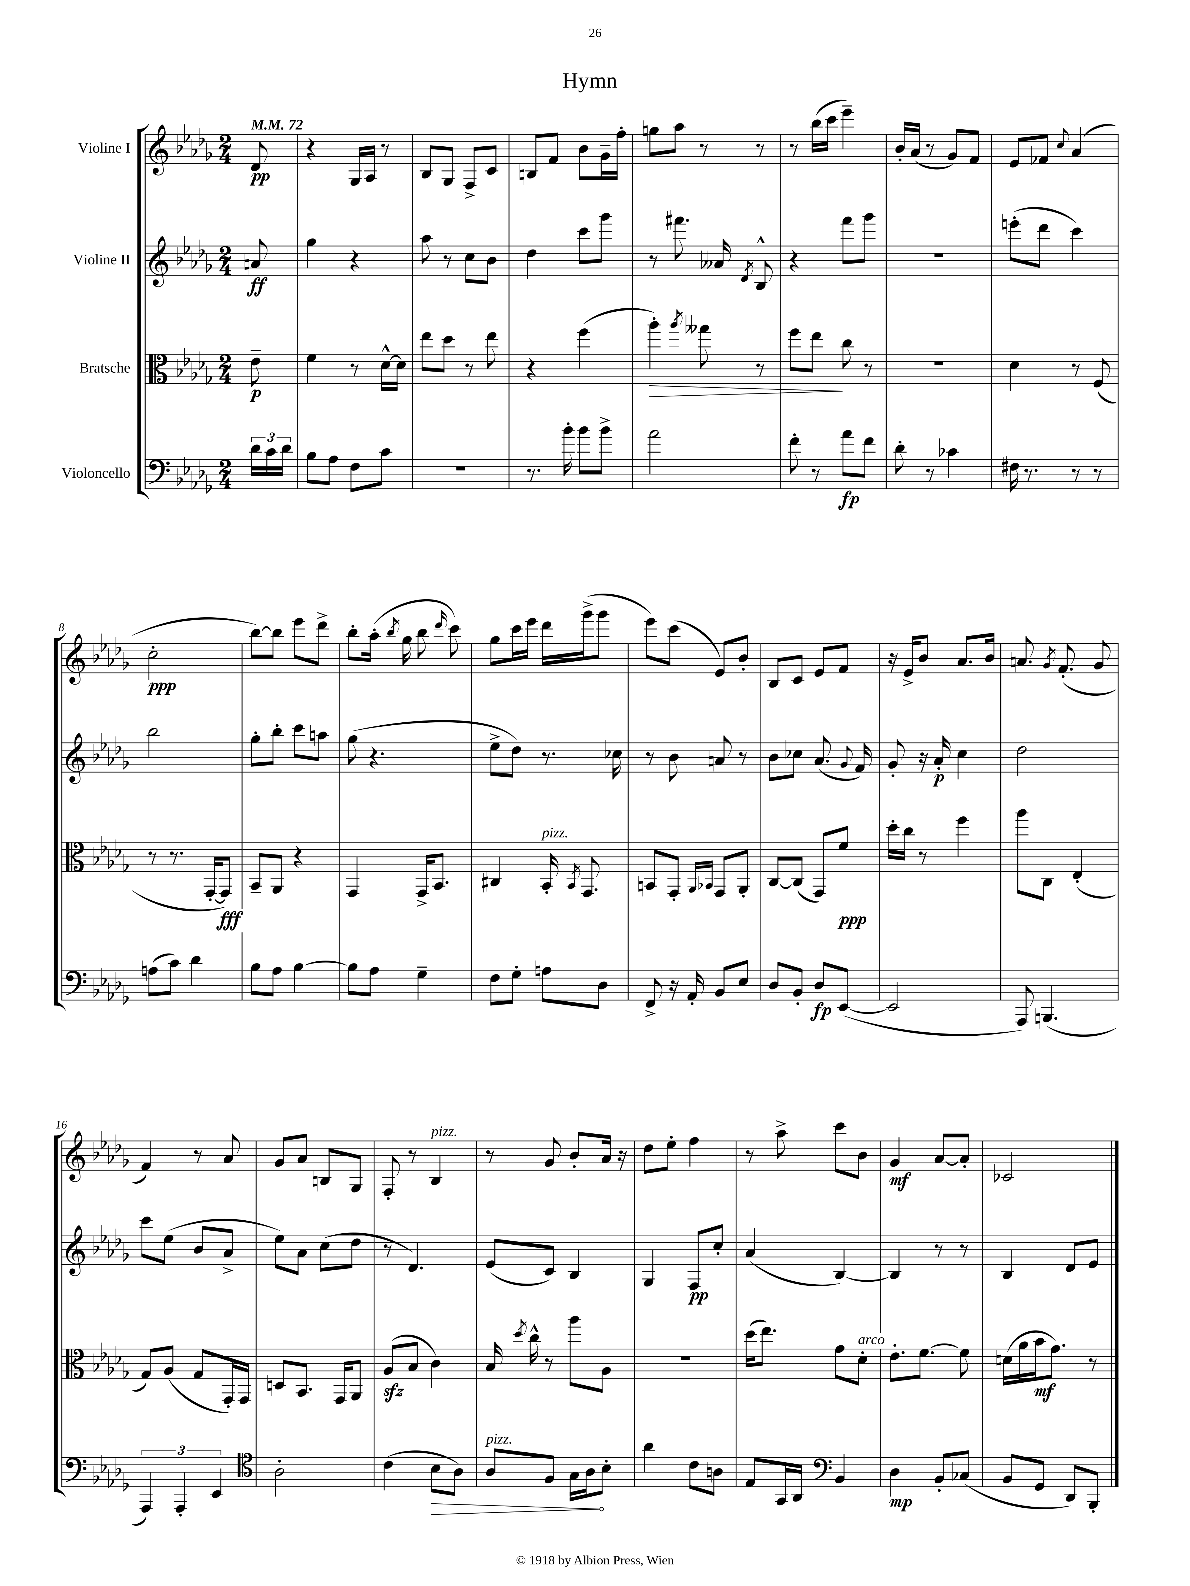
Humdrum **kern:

**kern	**dynam	**kern	**dynam	**kern	**dynam	**kern	**dynam
*part4	*part4	*part3	*part3	*part2	*part2	*part1	*part1
*staff4	*staff4	*staff3	*staff3	*staff2	*staff2	*staff1	*staff1
*I"Violoncello	*	*I"Bratsche	*	*I"Violine II	*	*I"Violine I	*
*clefF4	*	*clefC3	*	*clefG2	*	*clefG2	*
*k[b-e-a-d-g-]	*	*k[b-e-a-d-g-]	*	*k[b-e-a-d-g-]	*	*k[b-e-a-d-g-]	*
*M2/4	*	*M2/4	*	*M2/4	*	*M2/4	*
*MM72	*	*MM72	*	*MM72	*	*MM72	*
=	=	=	=	=	=	=	=
24d-\LL	.	8e-~\	p	8an/	ff	8d-/	pp
24c\	.	.	.	.	.	.	.
24d-\JJ	.	.	.	.	.	.	.
=1	=1	=1	=1	=1	=1	=1	=1
8B-\L	.	4f\	.	4gg-\	.	4r	.
8A-\J	.	.	.	.	.	.	.
8F\L	.	8r	.	4r	.	16G-/LL	.
.	.	.	.	.	.	16A-/JJ	.
8c\J	.	[16d-^^\LL	.	.	.	8r	.
.	.	16d-\JJ]	.	.	.	.	.
=2	=2	=2	=2	=2	=2	=2	=2
2r	.	8ee-\L	.	8aa-\	.	8B-/L	.
.	.	8dd-\J	.	8r	.	8G-/J	.
.	.	8r	.	8cc\L	.	8F^/L	.
.	.	8ee-\	.	8b-\J	.	8c/J	.
=3	=3	=3	=3	=3	=3	=3	=3
8.r	.	4r	.	4dd-\	.	8Bn/L	.
.	.	.	.	.	.	8f/J	.
16b-'\	.	.	.	.	.	.	.
8b-\L	.	(4ff\	.	8ccc\L	.	8b-\L	.
8b-^\J	.	.	.	8ggg-\J	.	16g-~\L	.
.	.	.	.	.	.	16ff'\JJ	.
=4	=4	=4	=4	=4	=4	=4	=4
!	!	!	!LO:HP:b	!	!	!	!
2a-\	.	4aa-'\)	>	8r	.	8ggn\L	.
.	.	.	.	8.fff#X\	.	8aa-\J	.
.	.	8qaa-/	.	.	.	.	.
.	.	8gg--X\	.	.	.	8r	.
.	.	.	.	16a--X/	.	.	.
.	.	.	.	8qd-/	.	.	.
.	.	8r	.	8B-^^/	.	8r	.
=5	=5	=5	=5	=5	=5	=5	=5
8f'\	.	8ff\L	.	4r	.	8r	.
8r	.	8ee-\J	.	.	.	(16bb-\LL	.
.	.	.	.	.	.	16ccc\JJ	.
8a-\L	fp	8cc\	]	8fff\L	.	4eee-~\)	.
8f\J	.	8r	.	8ggg-\J	.	.	.
=6	=6	=6	=6	=6	=6	=6	=6
8d-'\	.	2r	.	2r	.	16b-'/LL	.
.	.	.	.	.	.	(16a-/JJ	.
8r	.	.	.	.	.	8r	.
4c-X\	.	.	.	.	.	8g-/L)	.
.	.	.	.	.	.	8f/J	.
=7	=7	=7	=7	=7	=7	=7	=7
16F#X\	.	4d-\	.	(8eeen'\L	.	8e-/L	.
8.r	.	.	.	.	.	.	.
.	.	.	.	8ddd-\J	.	8f-X/J	.
.	.	.	.	.	.	8qqcc/	.
8r	.	8r	.	4ccc\)	.	(4a-/	.
8r	.	(8F/	.	.	.	.	.
!!LO:LB:g=z
=8	=8	=8	=8	=8	=8	=8	=8
(8An\L	.	8r	.	2bb-\	.	2cc'\	ppp
8c\J)	.	8.r	.	.	.	.	.
4d-\	.	.	.	.	.	.	.
.	.	[16GG-'/KL	.	.	.	.	.
.	.	8GG-/J])	fff	.	.	.	.
=9	=9	=9	=9	=9	=9	=9	=9
8B-\L	.	8BB-~/L	.	8gg-'\L	.	[8bb-\L)	.
8A-\J	.	8AA-/J	.	8bb-'\J	.	8bb-\J]	.
[4B-\	.	4r	.	8ccc\L	.	8eee-\L	.
.	.	.	.	8aan\J	.	8ddd-^\J	.
=10	=10	=10	=10	=10	=10	=10	=10
8B-\L]	.	4GG-/	.	(8gg-\	.	8bb-'\L	.
8A-\J	.	.	.	4.r	.	(16aa-'\Jk	.
.	.	.	.	.	.	8qbb-/	.
.	.	.	.	.	.	16gg-\	.
4G-~\	.	16GG-^/KL	.	.	.	8bb-\	.
.	.	8.BB-/J	.	.	.	.	.
.	.	.	.	.	.	16qqddd-/	.
.	.	.	.	.	.	8ccc\)	.
=11	=11	=11	=11	=11	=11	=11	=11
8F\L	.	4C#X/	.	8ee-^\L	.	8gg-\L	.
8G-'\J	.	.	.	8dd-\J)	.	16ccc\L	.
.	.	.	.	.	.	16eee-\JJ	.
!	!	!LO:TX:a:i:t=pizz.	!	!	!	!	!
8An\L	.	16BB-'/	.	8.r	.	16ddd-\LL	.
.	.	8qBB-/	.	.	.	.	.
.	.	8.GG-/	.	.	.	(16ggg-^\J	.
8D-\J	.	.	.	.	.	8ggg-\J	.
.	.	.	.	16cc-X\	.	.	.
=12	=12	=12	=12	=12	=12	=12	=12
8FF^/	.	8BBn/L	.	8r	.	8eee-\L)	.
16r	.	8GG-'/J	.	8b-\	.	(8ccc\J	.
16AA-'/	.	.	.	.	.	.	.
.	.	16qqAA-/LL	.	.	.	.	.
.	.	16qqBB-X/JJ	.	.	.	.	.
8BB-/L	.	8GG-/L	.	8an/	.	8e-/L)	.
8E-/J	.	8AA-'/J	.	8r	.	8b-'/J	.
=13	=13	=13	=13	=13	=13	=13	=13
8D-/L	.	[8C/L	.	8b-\L	.	8B-/L	.
8BB-'/J	.	(8C/J]	.	8cc-X\J	.	8c/J	.
8D-/L	fp	8GG-/L)	.	(8.a-/	.	8e-/L	.
([8EE-/J	.	8f/J	ppp	.	.	8f/J	.
.	.	.	.	8qqg-/	.	.	.
.	.	.	.	16f/)	.	.	.
=14	=14	=14	=14	=14	=14	=14	=14
2EE-/]	.	16dd-'\LL	.	8g-'/	.	16r	.
.	.	16cc\JJ	.	.	.	16e-^/KL	.
.	.	8r	.	16r	.	8b-/J	.
.	.	.	.	16a-'/	p	.	.
.	.	4ff\	.	4cc\	.	8.a-/L	.
.	.	.	.	.	.	16b-/Jk	.
=15	=15	=15	=15	=15	=15	=15	=15
8AAA-/)	.	8aa-\L	.	2dd-\	.	8.an/	.
(4.BBBn/	.	8C\J	.	.	.	.	.
.	.	.	.	.	.	8qg-/	.
.	.	.	.	.	.	(8.f'/	.
.	.	(4E-'/	.	.	.	.	.
.	.	.	.	.	.	8g-/	.
!!LO:LB:g=z
=16	=16	=16	=16	=16	=16	=16	=16
6AAA-/)	.	8G-/L)	.	8ccc\L	.	4f/)	.
.	.	(8A-/J	.	(8ee-\J	.	.	.
6AAA-'/	.	.	.	.	.	.	.
.	.	8G-/L	.	8b-/L	.	8r	.
6EE-/	.	.	.	.	.	.	.
.	.	16GG-'/L)	.	8a-^/J	.	8a-/	.
.	.	16GG-/JJ	.	.	.	.	.
=17	=17	=17	=17	=17	=17	=17	=17
*clefC4	*	*	*	*	*	*	*
2A-'\	.	8Dn/L	.	8ee-\L)	.	8g-/L	.
.	.	8.BB-/J	.	8a-\J	.	8a-/J	.
.	.	.	.	(8cc\L	.	8Bn/L	.
.	.	16GG-/KL	.	.	.	.	.
.	.	8AA-/J	.	8dd-\J	.	8G-/J	.
=18	=18	=18	=18	=18	=18	=18	=18
(4c\	.	(8A-zz/L	.	8r	.	8F'/	.
.	.	8B-/J	.	4.d-/)	.	8r	.
!	!	!	!	!	!	!LO:TX:a:i:t=pizz.	!
!	!LO:HP:b	!	!	!	!	!	!
8B-\L	>	4c\)	.	.	.	4B-/	.
8A-\J)	.	.	.	.	.	.	.
=19	=19	=19	=19	=19	=19	=19	=19
!LO:TX:a:i:t=pizz.	!	!	!	!	!	!	!
8A-/L	.	16B-/	.	(8e-/L	.	8r	.
.	.	8qdd-/	.	.	.	.	.
.	.	16cc^^\	.	.	.	.	.
8F/J	.	8r	.	8c/J)	.	8g-/	.
16G-\LL	.	8aa-\L	.	4B-/	.	8b-'/L	.
16A-\J	.	.	.	.	.	.	.
8B-'\J	]	8A-\J	.	.	.	16a-/Jk	.
.	.	.	.	.	.	16r	.
=20	=20	=20	=20	=20	=20	=20	=20
4a-\	.	2r	.	4G-/	.	8dd-\L	.
.	.	.	.	.	.	8ee-'\J	.
8c\L	.	.	.	8F/L	pp	4ff\	.
8An\J	.	.	.	8cc'/J	.	.	.
=21	=21	=21	=21	=21	=21	=21	=21
8E-/L	.	(16dd-\KL	.	(4a-/	.	8r	.
.	.	8.ee-\J)	.	.	.	.	.
16GG-/L	.	.	.	.	.	8aa-^\	.
16AA-/JJ	.	.	.	.	.	.	.
*clefF4	*	*	*	*	*	*	*
4BB-/	.	8g-\L	.	[4B-/)	.	8ccc\L	.
!	!	!LO:TX:a:i:t=arco	!	!	!	!	!
.	.	8d-'\J	.	.	.	8b-\J	.
=22	=22	=22	=22	=22	=22	=22	=22
4D-\	mp	8.e-'\L	.	4B-/]	.	4g-/	mf
.	.	[8.f\J	.	.	.	.	.
8BB-'/L	.	.	.	8r	.	[8a-/L	.
(8C-X/J	.	8f\]	.	8r	.	8a-'/J]	.
=23	=23	=23	=23	=23	=23	=23	=23
8BB-/L	.	(16dn\LL	.	4B-/	.	2c-X/	.
.	.	16a-\	.	.	.	.	.
8GG-/J	.	16b-\J	mf	.	.	.	.
.	.	8.g-\J)	.	.	.	.	.
8DD-/L)	.	.	.	8d-/L	.	.	.
8BBB-'/J	.	8r	.	8e-/J	.	.	.
==	==	==	==	==	==	==	==
*-	*-	*-	*-	*-	*-	*-	*-
